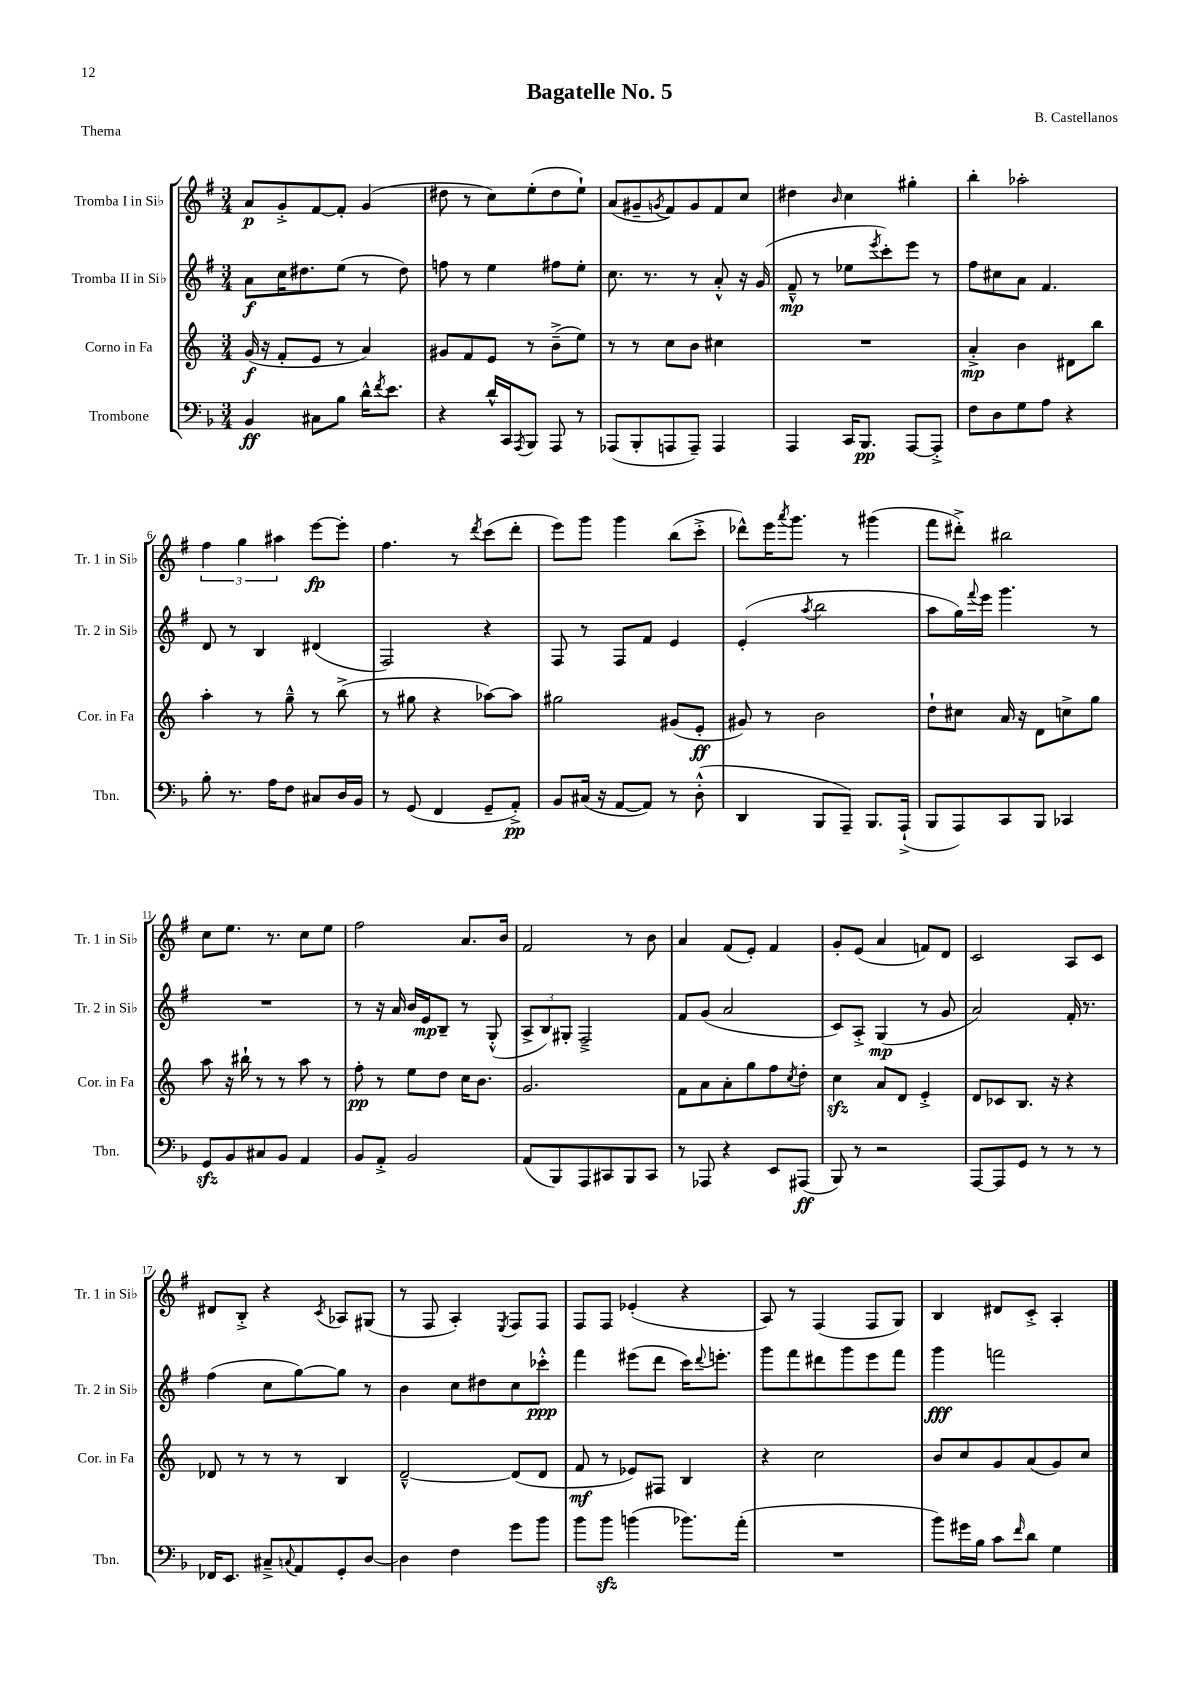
\header { title = "Bagatelle No. 5" composer = "B. Castellanos" piece = "Thema" }
<<
\new StaffGroup <<
\new Staff = "s0" \with { instrumentName = "Tromba I in Sib" shortInstrumentName = "Tr. 1 in Sib" } {
    \clef treble \key g \major \numericTimeSignature \time 3/4
    a'8\p g'8-.-> fis'8~ fis'8-. g'4( |
    dis''8 r8 c''8) e''8-.( dis''8 e''8-!) |
    a'8( gis'8-- \acciaccatura { g'8 } fis'8) g'8 fis'8 c''8 |
    dis''4 \grace { b'16 } c''4 gis''4-. |
    b''4-. aes''2-. |
    \tuplet 3/2 { fis''4 g''4 ais''4 } e'''8~\fp e'''8-. |
    fis''4. r8 \acciaccatura { d'''8 } c'''8( d'''8-. |
    e'''8) g'''8 g'''4 b''8( c'''8-.-> |
    des'''8-^) e'''16 \acciaccatura { a'''8 } g'''8. r8 gis'''4( |
    fis'''8 dis'''8-.->) bis''2 |
    c''8 e''8. r8. c''8 e''8 |
    fis''2 a'8. b'16 |
    fis'2 r8 b'8 |
    a'4 fis'8( e'8-.) fis'4 |
    g'8-. e'8( a'4 f'8) d'8 |
    c'2 a8 c'8 |
    dis'8 b8-.-> r4 \acciaccatura { c'8 } aes8 gis8( |
    r8 fis8 a4-.) \acciaccatura { e8 } fis8 fis8 |
    fis8 fis8 ees'4-.( r4 |
    a8) r8 fis4( fis8 g8) |
    b4 dis'8 c'8-.-> a4-. \bar "|." |
}
\new Staff = "s1" \with { instrumentName = "Tromba II in Sib" shortInstrumentName = "Tr. 2 in Sib" } {
    \clef treble \key g \major \numericTimeSignature \time 3/4
    a'8\f c''16 dis''8. e''8( r8 dis''8) |
    f''8 r8 e''4 fis''8 e''8-. |
    c''8. r8. r8 a'8-.-^ r16 g'16( |
    fis'8---^\mp r8 ees''8 \acciaccatura { e'''8 } c'''8-.) e'''8 r8 |
    fis''8 cis''8 a'8 fis'4. |
    d'8 r8 b4 dis'4( |
    fis2) r4 |
    fis8 r8 fis8 fis'8 e'4 |
    e'4-.( \acciaccatura { a''8 } b''2 |
    a''8 g''16) \appoggiatura { fis'''8 } e'''16 g'''4. r8 |
    R2. |
    r8 r16 a'16 b'16 e'16\mp b8-- r8 g8-.-^( |
    \tuplet 3/2 { a8-> b8) gis8-. } fis2---> |
    fis'8 g'8( a'2 |
    c'8) a8-.-> g4\mp( r8 g'8 |
    a'2) fis'16-. r8. |
    fis''4( c''8 g''8~) g''8 r8 |
    b'4 c''8 dis''8 c''8 ces'''8-.-^\ppp |
    fis'''4 eis'''8( d'''8 c'''16) \appoggiatura { d'''8 } e'''8.-. |
    g'''8 fis'''8 dis'''8 g'''8 e'''8 fis'''8 |
    g'''4\fff f'''2 \bar "|." |
}
\new Staff = "s2" \with { instrumentName = "Corno in Fa" shortInstrumentName = "Cor. in Fa" } {
    \clef treble \key c \major \numericTimeSignature \time 3/4
    g'16\f( r16 f'8-. e'8 r8 a'4) |
    gis'8 f'8 e'8 r8 b'8--->( e''8) |
    r8 r8 c''8 b'8 cis''4 |
    R2. |
    a'4-.->\mp b'4 dis'8 b''8 |
    a''4-. r8 g''8---^ r8 b''8->( |
    r8 gis''8 r4 aes''8~) aes''8 |
    gis''2 gis'8( e'8-.\ff |
    gis'8) r8 b'2 |
    d''8-! cis''8 a'16 r16 d'8 c''8-> g''8 |
    a''8 r16 bis''16-! r8 r8 a''8 r8 |
    f''8-.\pp r8 e''8 d''8 c''16 b'8. |
    g'2. |
    f'8 a'8 a'8-. g''8 f''8 \acciaccatura { c''8 } d''8-. |
    c''4\sfz a'8 d'8 e'4-.-> |
    d'8 ces'8 b8. r16 r4 |
    des'8 r8 r8 r8 b4 |
    d'2~---^ d'8( d'8 |
    f'8\mf r8 ees'8) fis8 b4 |
    r4 c''2 |
    b'8 c''8 g'8 a'8( g'8) c''8 \bar "|." |
}
\new Staff = "s3" \with { instrumentName = "Trombone" shortInstrumentName = "Tbn." } {
    \clef bass \key f \major \numericTimeSignature \time 3/4
    bes,4\ff cis8 bes8 d'16-^ \acciaccatura { f'8 } e'8. |
    r4 d'16-^ c,16 \acciaccatura { a,,8 } bes,,8 a,,8 r8 |
    aes,,8( bes,,8-. a,,8 a,,8--) a,,4 |
    a,,4 c,16 bes,,8.\pp a,,8~ a,,8-.-> |
    f8 d8 g8 a8 r4 |
    bes8-. r8. a16 f8 cis8 d16 bes,16 |
    r8 g,8( f,4 g,8-- a,8-.->\pp) |
    bes,8 cis16( r16 a,8~ a,8) r8 d8-.-^( |
    d,4 bes,,8 a,,8--) bes,,8. a,,16-!->( |
    bes,,8 a,,8) c,8 bes,,8 ces,4 |
    g,8\sfz bes,8 cis8 bes,8 a,4 |
    bes,8 a,8-.-> bes,2 |
    a,8( bes,,8) a,,8 cis,8 bes,,8 cis,8 |
    r8 aes,,8 r4 e,8 ais,,8\ff( |
    bes,,8) r8 r2 |
    a,,8~ a,,8 g,8 r8 r8 r8 |
    fes,16 e,8. cis8---> \appoggiatura { c8 } a,8 g,8-. d8~ |
    d4 f4 g'8 bes'8 |
    bes'8 bes'8\sfz b'4( bes'8.) a'16-.( |
    R2. |
    bes'8) gis'16 bes16 c'8 \grace { f'16 } d'8 g4 \bar "|." |
}
>>
>>
